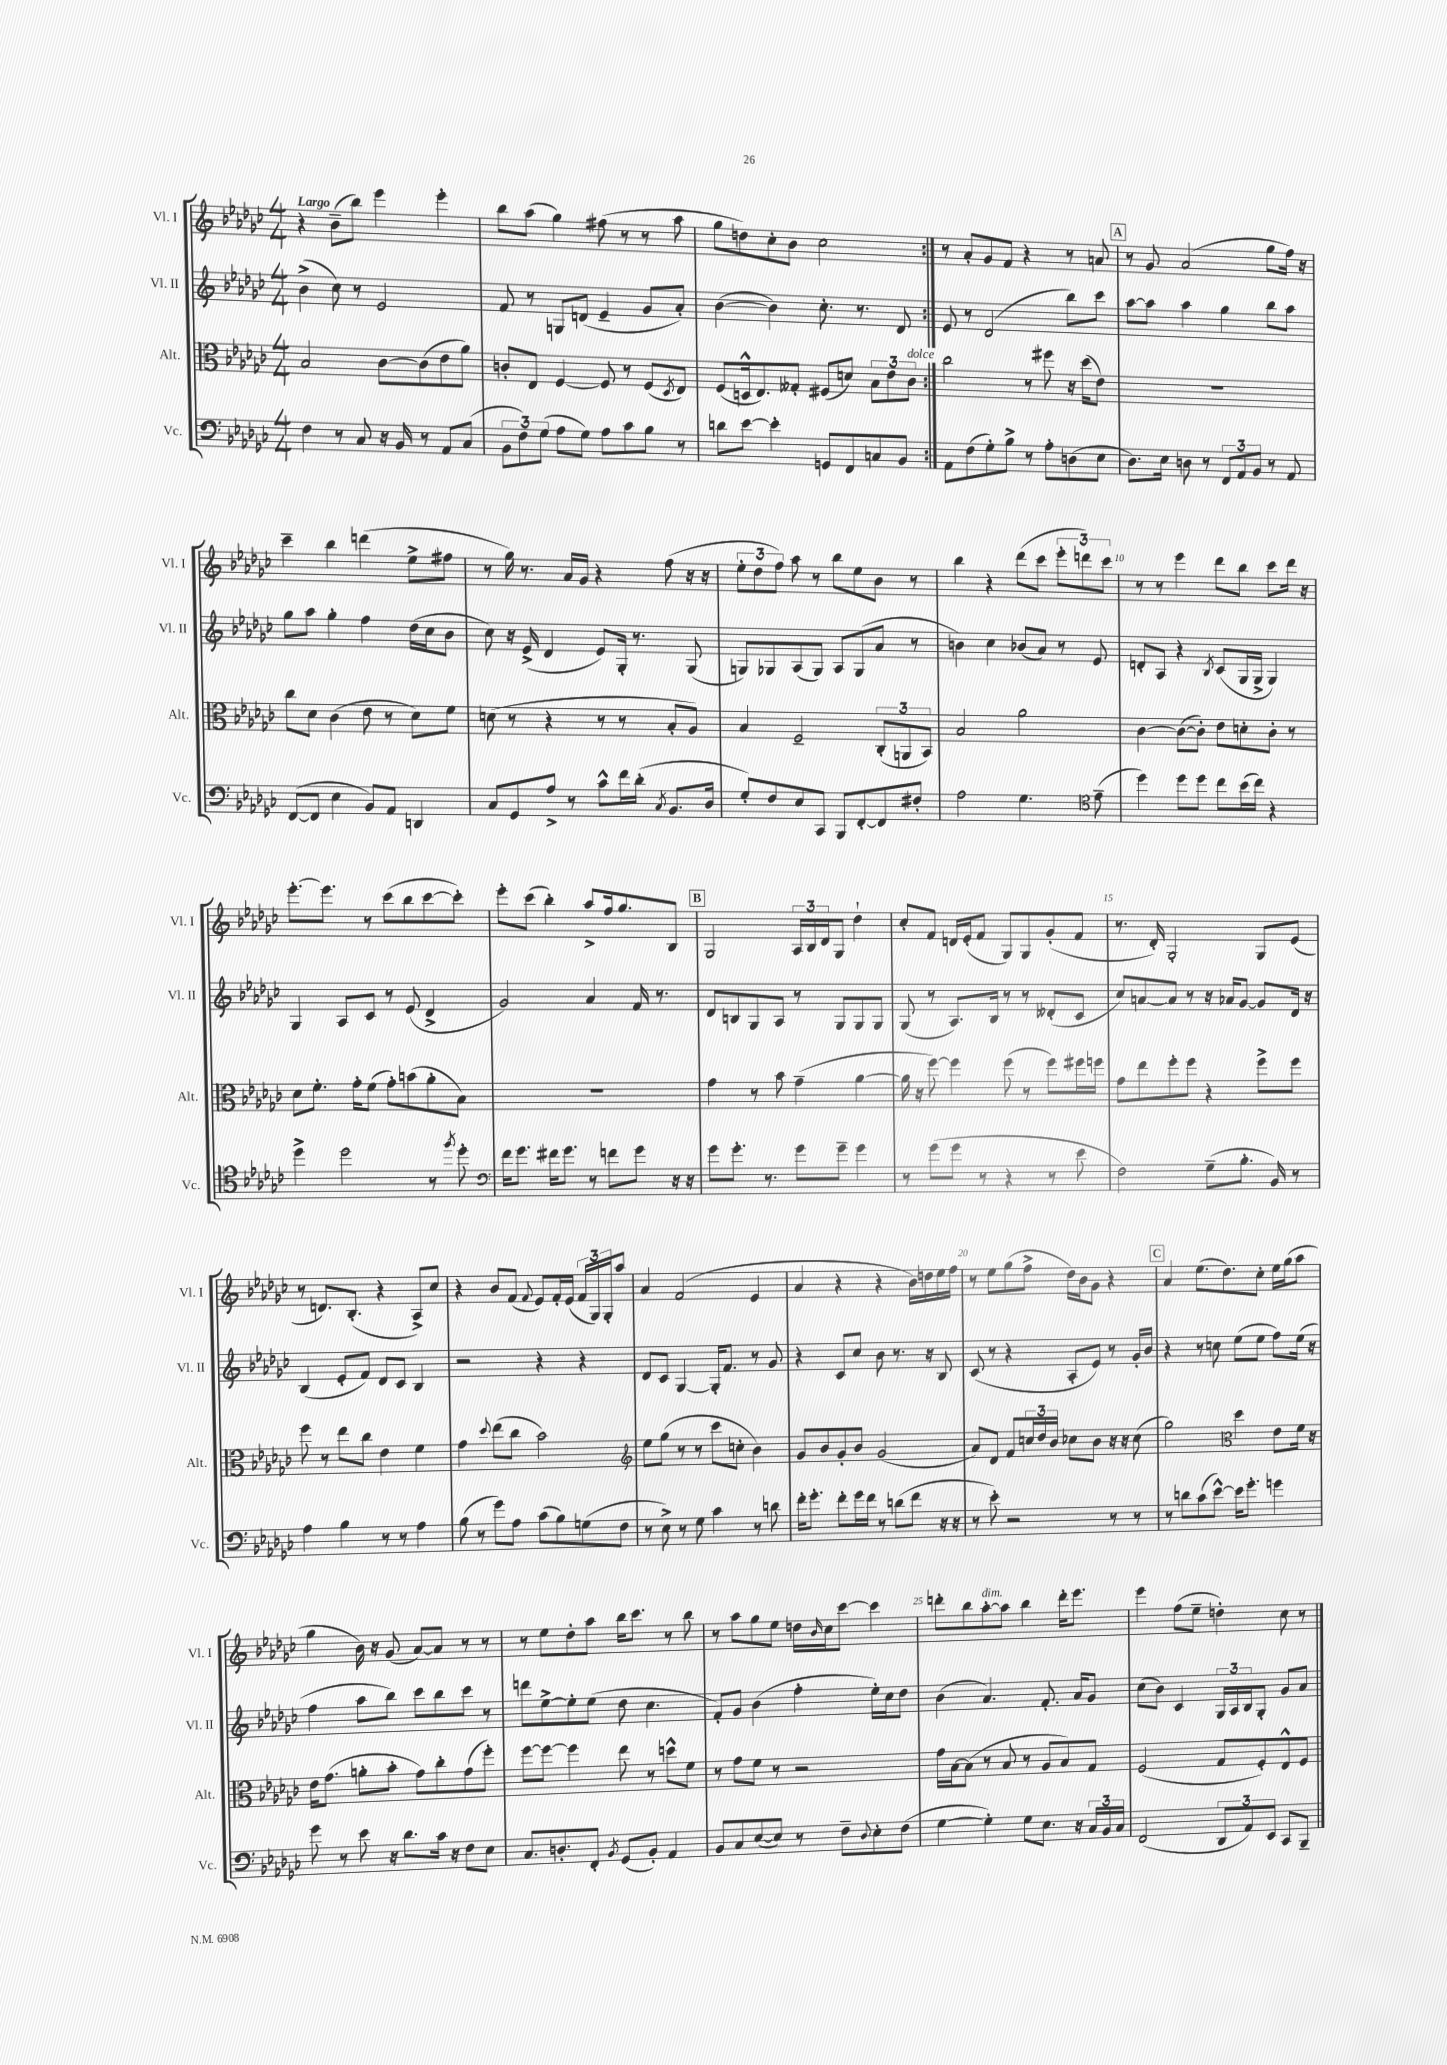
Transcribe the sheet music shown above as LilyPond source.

<<
\new StaffGroup <<
\new Staff = "s0" \with { instrumentName = "Vl. I" shortInstrumentName = "Vl. I" } {
    \clef treble \key ges \major \numericTimeSignature \time 4/4 \tempo "Largo"
    \repeat volta 2 { r4 bes'8--( bes''8) ees'''4 ees'''4-. |
    bes''8 aes''8( ges''4) fis''8( r8 r8 aes''8 |
    ges''8 d''8) ces''8-. bes'8 ces''2 | }
    r8 aes'8-. ges'8 f'8 r4 r8 a'8 |
    \mark \markup { \box "A" } r8 ges'8 aes'2( ges''8 f''16) r16 |
    ces'''4-- bes''4 d'''4( ees''8-> fis''8 |
    r8 ges''16) r8. aes'16 ges'16 r4 f''8( r16 r16 |
    \tuplet 3/2 { ees''8-. des''8 f''8) } aes''8 r8 bes''8 ees''8 bes'8 r8 |
    bes''4 r4 des'''8( ces'''8 \tuplet 3/2 { ees'''8-. d'''8) ces'''8 } |
    r8 r8 ees'''4 des'''8 bes''8 ces'''8 des'''16 r16 |
    ees'''8.~-. ees'''8. r8 ces'''8( bes''8 ces'''8~ ces'''8-.) |
    ees'''8-. ces'''8( bes''4-.) aes''8-> f''16 ges''8. bes8 |
    \mark \markup { \box "B" } ges2 \tuplet 3/2 { aes16 bes16 des'16 } ges8 des''4-! |
    ces''8-. f'8 d'16 ees'16-.( f'8 ges8) ges8 ges'8-.( f'8 |
    r8. des'16-.) ges2-. ges8 ees'8( |
    r8 d'8.) bes8.-.( r4 aes8->) ces''8 |
    r4 bes'8 f'8( \appoggiatura { f'8 } ees'8) f'16-. ees'16( \tuplet 3/2 { f'16 ges16) ges16-. } aes''8 |
    aes'4 f'2( ees'4 |
    aes'4 r4 r4 bes'16) d''16 ees''16 f''16 |
    r8 ees''8 ges''8( f''8-> des''16) bes'16 ges'8 r4 |
    \mark \markup { \box "C" } aes'4 ees''8.( des''8.) ces''8-. ees''16 ges''16( aes''8 |
    ges''4 bes'16) r16 ges'8( aes'8~) aes'8 r8 r8 |
    r8 ees''8 des''8-. aes''8 bes''16 ces'''8. r8 bes''8 |
    r8 aes''8 ges''8 ees''8 d''16 \grace { bes'16 } ces''16 ces'''8~ ces'''4 |
    d'''8-. bes''8 aes''8~-.^\markup { \italic "dim." } aes''8 bes''4 d'''16-. ees'''8. |
    ees'''4 f''8( ees''8-- d''4-.) ces''8 r8 \bar "|." |
}
\new Staff = "s1" \with { instrumentName = "Vl. II" shortInstrumentName = "Vl. II" } {
    \clef treble \key ges \major \numericTimeSignature \time 4/4
    \repeat volta 2 { bes'4->( ces''8) r8 ees'2 |
    f'8 r8 g8 d'8( ees'4-- ges'8 aes'8-.) |
    bes'4~( bes'4) ces''8.-. r8. des'8 | }
    ees'8 r8 des'2( bes''8) ces'''8 |
    \mark \markup { \box "A" } aes''8~ aes''8 aes''4 ges''4 bes''8 aes''8 |
    ges''8 aes''8 ges''4-. f''4 des''16( ces''16 bes'8 |
    ces''8) r16 ees'16->( des'4 ees'8) ges16-. r8. ges8( |
    g8) ges8 aes8( ges8) aes8 ges8( aes'8 r8 |
    b'4) ces''4 bes'8( aes'8) r8 ees'8 |
    d'8-. aes8 r4 \acciaccatura { bes8 } ces'8( ges16 ges16-> ges4) |
    ges4 aes8 ces'8 r8 ees'8( des'4-> |
    ges'2) aes'4 f'16 r8. |
    \mark \markup { \box "B" } des'8 b8 ges8 aes8 r8 ges8 ges8 ges8 |
    ges8( r8 aes8.) bes16 r8 r8 deses'8-.( ces'8 |
    ces''8) a'8~ a'8 r8 r16 aes'16 ges'8~ ges'8 des'16 r16 |
    bes4( ees'8-. f'8) des'8 ces'8 bes4 |
    r2 r4 r4 |
    des'8 ces'8 ges4~ ges16-. f'8. r8 ges'8 |
    r4 ces'8 ces''8 bes'8 r8. r16 bes8 |
    ces'8( r8 r4 aes8-. ees'8) r8 ges'16-. bes'16 |
    \mark \markup { \box "C" } r4 r8 c''8 ees''8( ees''8 f''8) ees''16( r16 |
    f''4 aes''8 bes''8) ces'''8 bes''8 ces'''8 r8 |
    d'''8 ees''8~-> ees''8-. ees''8( des''8 ces''4. |
    f'8-.) ges'8 bes'4( f''4-. ees''16-.) ces''16 des''8 |
    bes'4( aes'4.) f'8.-. aes'16 ges'8 |
    ces''8( bes'8) ces'4 \tuplet 3/2 { ges16 aes16 bes16 } ges8-. ges'8 aes'8 \bar "|." |
}
\new Staff = "s2" \with { instrumentName = "Alt." shortInstrumentName = "Alt." } {
    \clef alto \key ges \major \numericTimeSignature \time 4/4
    \repeat volta 2 { bes2 ces'8~ ces'8( ees'8 aes'8) |
    c'8-. ees8 f4~ f8 r8 f8( \acciaccatura { des8 } ees8) |
    f8( d16-^ ees8.) geses8-. fis8( d'8) \tuplet 3/2 { bes8 ees'8 ces'8^\markup { \italic "dolce" } } | }
    ces''2 r8 fis''8 r16 des''16( ees'8) |
    \mark \markup { \box "A" } R1 |
    ces''8 des'8 ces'4( ees'8 r8 des'8) f'8 |
    d'8( r8 r4 r8 r8 bes8-. aes8) |
    bes4 f2-- \tuplet 3/2 { ces8-.( a,8 bes,8) } |
    bes2 aes'2 |
    ces'4~ ces'8~( ces'8-.) ees'8 d'8-. ces'8-. r8 |
    des'8 f'8.-. ges'16-. f'8( ges'8-.) b'8( aes'8-. bes8) |
    R1 |
    \mark \markup { \box "B" } ges'4 r8 bes'8 ges'4--( aes'4~ |
    aes'16 r16 f''8~) f''4 f''8( r8 f''8) fis''16 f''16 |
    ges'8 ees''8 f''8-. f''8 r4 f''8-> f''8 |
    f''8 r8 ees''8 ces''8 ees'4 f'4 |
    ges'4 \appoggiatura { des''8 } ees''8( ces''8 bes'2) |
    \clef treble ees''8 ges''8( r8 r8 ces'''8 c''8-. bes'4) |
    ges'8 bes'8 ges'8-. bes'8 ges'2( |
    aes'8) des'8 f'8 \tuplet 3/2 { c''16 des''16 bes'16 } ces''8 bes'8 r16 r16 ces''8( |
    \mark \markup { \box "C" } ges''2) \clef alto des''4 ees'8 f'16 r16 |
    ees'16 ges'8.( a'8-. bes'8-. ges'8) ces''8-. ges'8( f''8-.) |
    f''8~ f''8~ f''4 ees''8 r8 d''8-^ f'8 |
    r8 ges'8 f'8 r8 r2 |
    ges'16 bes16~ bes8( r8 bes8 r8 aes8 bes8) ges8 |
    f2( ges8 f8-.) ees8-^ f8 \bar "|." |
}
\new Staff = "s3" \with { instrumentName = "Vc." shortInstrumentName = "Vc." } {
    \clef bass \key ges \major \numericTimeSignature \time 4/4
    \repeat volta 2 { f4 r8 ces8 r16 bes,16 r8 aes,8 ces8( |
    \tuplet 3/2 { bes,8 f8) ges8( } aes8 ges8) aes8 ces'8 bes8 r8 |
    d'8 ees'8~ ees'4-. g,8 f,8 c8 bes,8 | }
    aes,8 f8( ges8-.) bes8-> r8 aes8-. d8( ees8 |
    \mark \markup { \box "A" } des8.) ees16 d8 r8 \tuplet 3/2 { f,8 aes,8 bes,8 } r8 aes,8 |
    f,8~( f,8 ees4 bes,8) aes,8 d,4 |
    ces8 ges,8 aes8-> r8 ces'8-^ f'16 des'16-.( \acciaccatura { ces8 } bes,8. des16 |
    ges8-.) f8 ees8 ces,8 bes,,8 f,8~-. f,8 fis8-. |
    aes2 ges4. \clef tenor ees'8--( |
    des''4) des''8 des''8 ces''8 bes'16( ces''16) r4 |
    des''4-> des''2 r8 \acciaccatura { f''8 } des''8-. |
    \clef bass f'16 ges'8. fis'16 ges'8. r8 f'8 ges'8 r16 r16 |
    \mark \markup { \box "B" } ges'8 ges'8.-. r8. ges'8 ges'8-- ges'4 |
    r8 ges'8( ges'8 r8 r4 r8 ees'8 |
    f2) ges8--( bes8.-. bes,16) r8 |
    aes4 bes4 r8 r8 aes4 |
    bes8( r8 ges'8) aes8 ces'8( bes8) g8( f8 |
    r8 ees8->) r8 ges8 ces'4 r8 d'8 |
    f'16-. ges'8.-. f'8-. ges'16 f'16 r8 d'8( f'8 r16 r16 |
    r8 ees'8-.) r2 r8 r8 |
    \mark \markup { \box "C" } r8 d'8 ces'8( ees'8~-^) ees'16 ges'8.-. g'4 |
    ges'8 r8 ees'8 r16 des'8. ces'16 r16 f8 ees8 |
    ces8. d8.-. f,8-. \acciaccatura { bes,8 } ges,8( bes,8-.) aes,4 |
    bes,8 ces8 ees8~( ees8) r8 f8-- \appoggiatura { des8 } ees8-. f8( |
    ges4~ ges4-.) ges8 ees8. r16 \tuplet 3/2 { ces16 bes,16 ces16 } |
    f,2( \tuplet 3/2 { des,8 aes,8) ees,8 } ces,8 bes,,8-- \bar "|." |
}
>>
>>
\layout { \context { \Score \override BarNumber.break-visibility = ##(#f #t #t) barNumberVisibility = #(every-nth-bar-number-visible 5) } }
